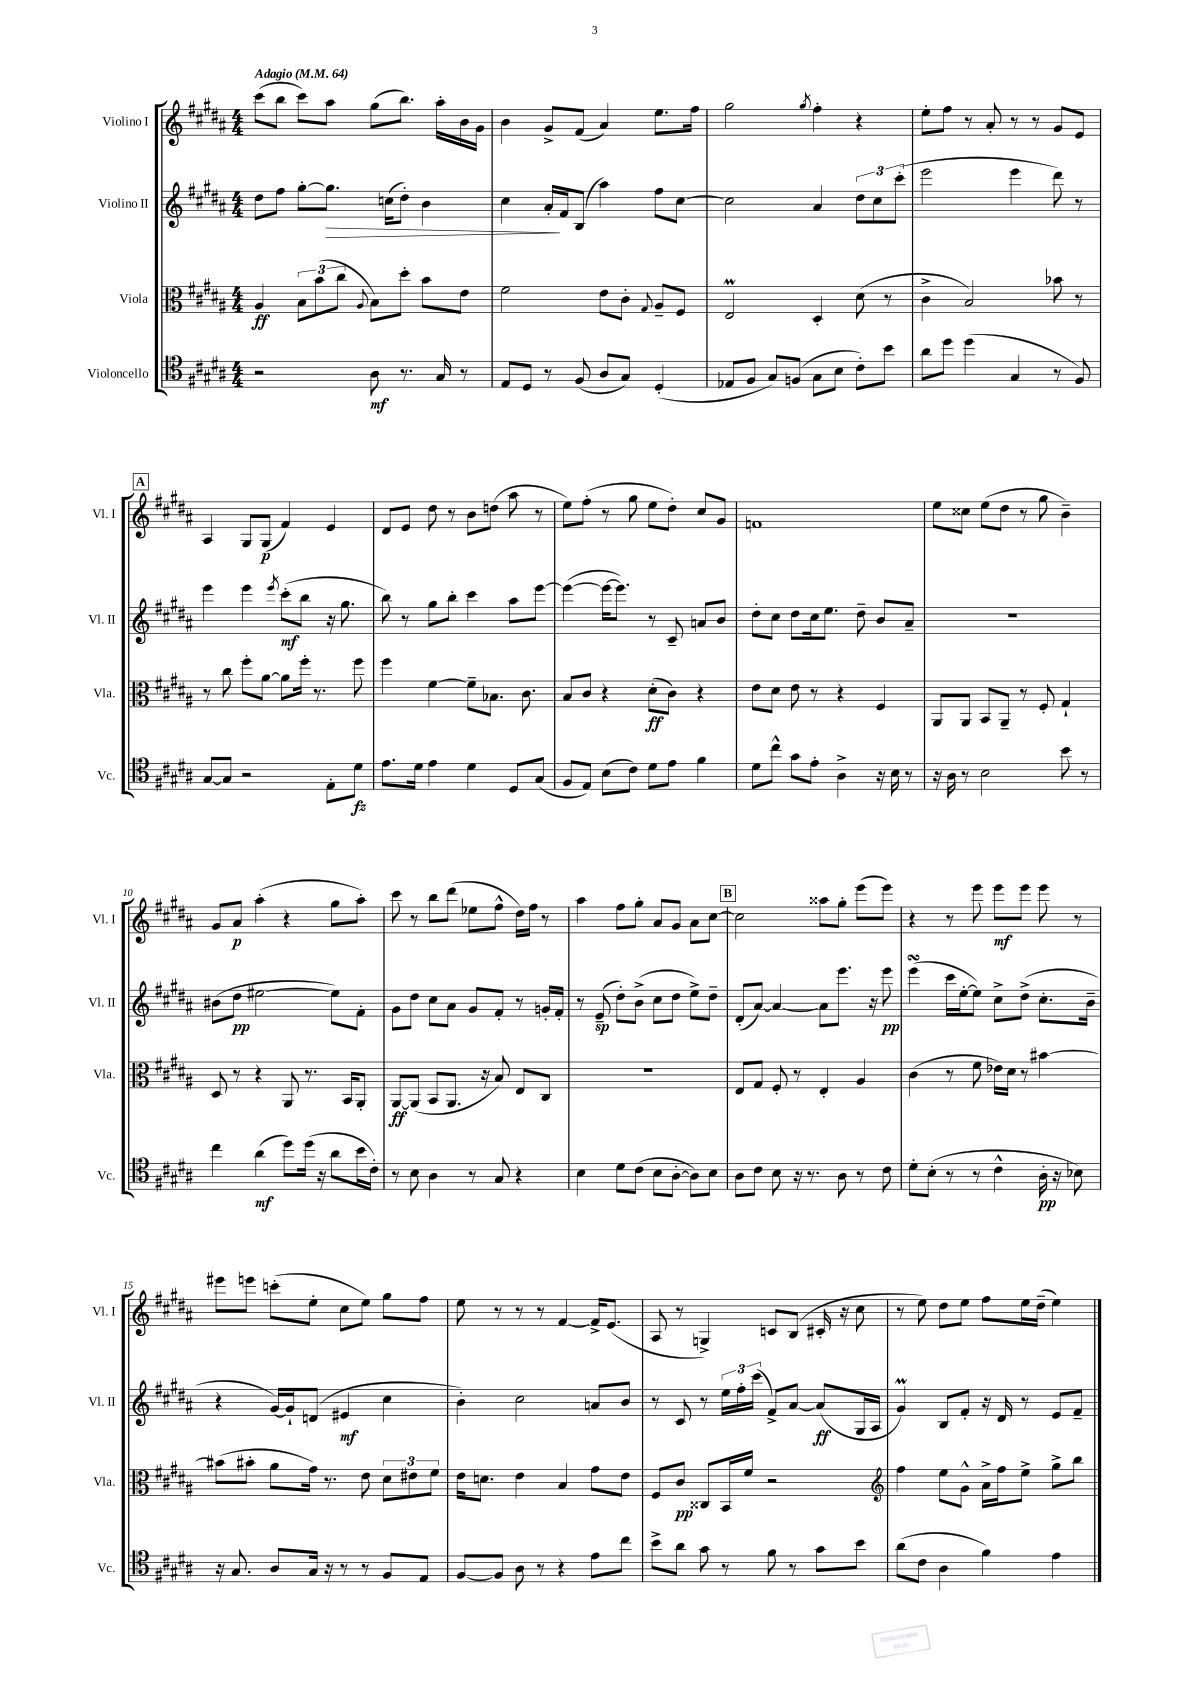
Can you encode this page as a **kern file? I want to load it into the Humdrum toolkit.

**kern	**kern	**kern	**kern
*staff4	*staff3	*staff2	*staff1
*clefC4	*clefC3	*clefG2	*clefG2
*k[f#c#g#d#a#]	*k[f#c#g#d#a#]	*k[f#c#g#d#a#]	*k[f#c#g#d#a#]
*M4/4	*M4/4	*M4/4	*M4/4
*MM64	*MM64	*MM64	*MM64
2r	4A#	8dd#	(8ccc#
.	.	8ff#	8bb
.	12B	[8gg#'	8ccc#)
.	(12b	.	.
.	.	8.gg#]	8aa#
.	12cc#	.	.
.	8qqA#	.	.
8A#	8B)	.	(8gg#
.	.	(16cc	.
8.r	8dd#'	8dd#')	8.bb)
.	8b	4b	.
16G#	.	.	16aa#'
8r	8e	.	16b
.	.	.	16g#
=	=	=	=
8E	2f#	4cc#	4b
8D#	.	.	.
8r	.	16a#'	8g#^
.	.	16f#	.
(8F#	.	(8B	(8f#
8A#	8e	4aa#)	4a#)
8G#)	8c#'	.	.
.	8qqG#	.	.
(4D#'	8A#~	8ff#	8.ee
.	8F#	[8cc#	.
.	.	.	16ff#
=	=	=	=
8E-	2E	2cc#]	2gg#
8F#	.	.	.
8G#)	.	.	.
(8F	.	.	.
.	.	.	8qgg#
8G#	4D#'	4a#	4ff#'
8B	.	.	.
8c#')	(8d#	12dd#	4r
.	.	12cc#	.
8b	8r	.	.
.	.	(12ccc#'	.
=	=	=	=
8a#	4c#^	2eee	8ee'
8dd#	.	.	8ff#
(4dd#	2B)	.	8r
.	.	.	8a#'
4G#	.	4eee	8r
.	.	.	8r
8r	8b-	8ddd#)	8g#
8F#)	8r	8r	8e
=	=	=	=
[8G#	8r	4eee	4A#
8G#]	8cc#	.	.
2r	8ff#'	4eee	8G#
.	[8a#	.	(8G#
.	.	8qeee	.
.	8a#]	(8ccc#'	4f#)
.	16ff#'	8bb	.
.	8.r	.	.
8E'	.	16r	4e
.	.	8.gg#	.
8d#	8ff#	.	.
=	=	=	=
8.e	4ff#	8bb)	8d#
.	.	8r	8e
16d#	.	.	.
4e	[4f#	8gg#	8dd#
.	.	8bb'	8r
4d#	8f#~]	4ccc#	8b
.	8.B-	.	(8dd
8D#	.	8aa#	8aa#
.	8.c#	.	.
(8G#	.	[8eee	8r
=	=	=	=
8F#	8B	(4eee_	8ee)
8E)	8c#	.	(8ff#'
(8B	4r	16eee_	8r
.	.	8.eee])	.
8c#)	.	.	8gg#
8d#	(8d#'	8r	8ee
8e	8c#)	8c#~	8dd#')
4f#	4r	8a	8cc#
.	.	8b	8g#
=	=	=	=
8d#	8e	8dd#'	1f
8cc#^^	8d#	8cc#	.
8g#	8e	8dd#	.
8e'	8r	16cc#	.
.	.	8.ee	.
4A#^	4r	.	.
.	.	8dd#~	.
16r	4F#	8b	.
16B	.	.	.
8r	.	8a#~	.
=	=	=	=
16r	8AA#	1r	8ee
16A#	.	.	.
8r	8AA#	.	8cc##
2B	8BB	.	(8ee
.	8AA#~	.	8dd#
.	8r	.	8r
.	8F#'	.	8gg#
8b	4G#`	.	4b~)
8r	.	.	.
=	=	=	=
4cc#	8D#	(8b#	8g#
.	8r	8dd#	8a#
(4a#	4r	[2ee#	(4aa#'
8dd#)	8AA#	.	4r
(16dd#	8.r	.	.
16r	.	.	.
8a#	.	8ee#])	8gg#
.	16BB	.	.
16b	8AA#'	8f#'	8aa#')
16c#')	.	.	.
=	=	=	=
8r	[8AA#	8g#	8ccc#
8B	(8AA#]	8dd#	8r
4A#	8BB	8cc#	8bb
.	8.AA#	8a#	(8ddd#
8r	.	8g#	8ee-
.	16r	.	.
8G#	8B)	8f#'	8ff#^^
4r	8E	8r	16dd#)
.	.	.	16ff#
.	8C#	16g'	8r
.	.	16f#'	.
=	=	=	=
4B	1r	8r	4aa#
.	.	(8e~	.
8d#	.	8dd#')	8ff#
(8c#	.	(8b^	8gg#'
8B	.	8cc#	8a#
[8A#'	.	8dd#	8g#
8A#])	.	8ee^)	8a#
8B	.	8dd#~	[8cc#
=	=	=	=
8A#	8E	(8d#'	2cc#]
8c#	8G#	[8a#)	.
8B	8F#'	4a#_	.
16r	8r	.	.
8.r	.	.	.
.	4E'	8a#]	8aa##
8A#	.	8.eee	8gg#'
8r	4A#	.	(8eee
.	.	16r	.
8c#	.	8eee	8eee)
=	=	=	=
8d#'	(4c#	(4eee	4r
(8B'	.	.	.
8r	8r	16ccc#	8r
.	.	[16ee'	.
8r	8f#	8ee])	8eee
4c#^^	16e-)	8cc#^	8eee
.	16d#	.	.
.	8r	(8dd#^	8eee
16A#'	[4b#	8.cc#'	8eee
16r	.	.	.
8B-)	.	.	8r
.	.	16b~	.
=	=	=	=
16r	(8b#]	4r	8eee#
8.G#	.	.	.
.	8b#'	.	8eee
8A#	8a#	[16g#)	(8ccc'
.	.	16g#`]	.
16G#	16g#)	(8d	8ee'
16r	8.r	.	.
8r	.	4e#	8cc#
8r	8e	.	8ee)
8F#	12d#	4cc#	8gg#
.	12e#	.	.
8E	.	.	8ff#
.	12f#	.	.
=	=	=	=
[8F#	16e	4b')	8ee
.	8.d	.	.
8F#]	.	.	8r
8A#	4e	2cc#	8r
8r	.	.	8r
4r	4B	.	[4f#
8e	8g#	8a	16f#^]
.	.	.	(8.e
8cc#	8e	8b	.
=	=	=	=
8b^	8F#	8r	8A#
8a#	8c#	8c#	8r
8g#	8C##	8r	4G^)
8r	16BB	24ee	.
.	.	24ff#'	.
.	16f#	.	.
.	.	(24ccc#	.
8f#	2r	8f#^)	8c
8r	.	[8a#	(8B
8g#	.	(8a#]	16c#'
.	.	.	16r
8b	.	16G#	8cc#
.	.	16A#	.
=	=	=	=
*	*clefG2	*	*
(8a#	4ff#	4g#)	8r
8c#	.	.	8ee)
4A#	8ee	8B	8dd#
.	8g#^^	8f#'	8ee
4f#)	16a#^	16r	8ff#
.	16ff#	16d#	.
.	8ee^	8r	16ee
.	.	.	(16dd#~
4e	8gg#^	8e	4ee)
.	8bb	8f#~	.
==	==	==	==
*-	*-	*-	*-
